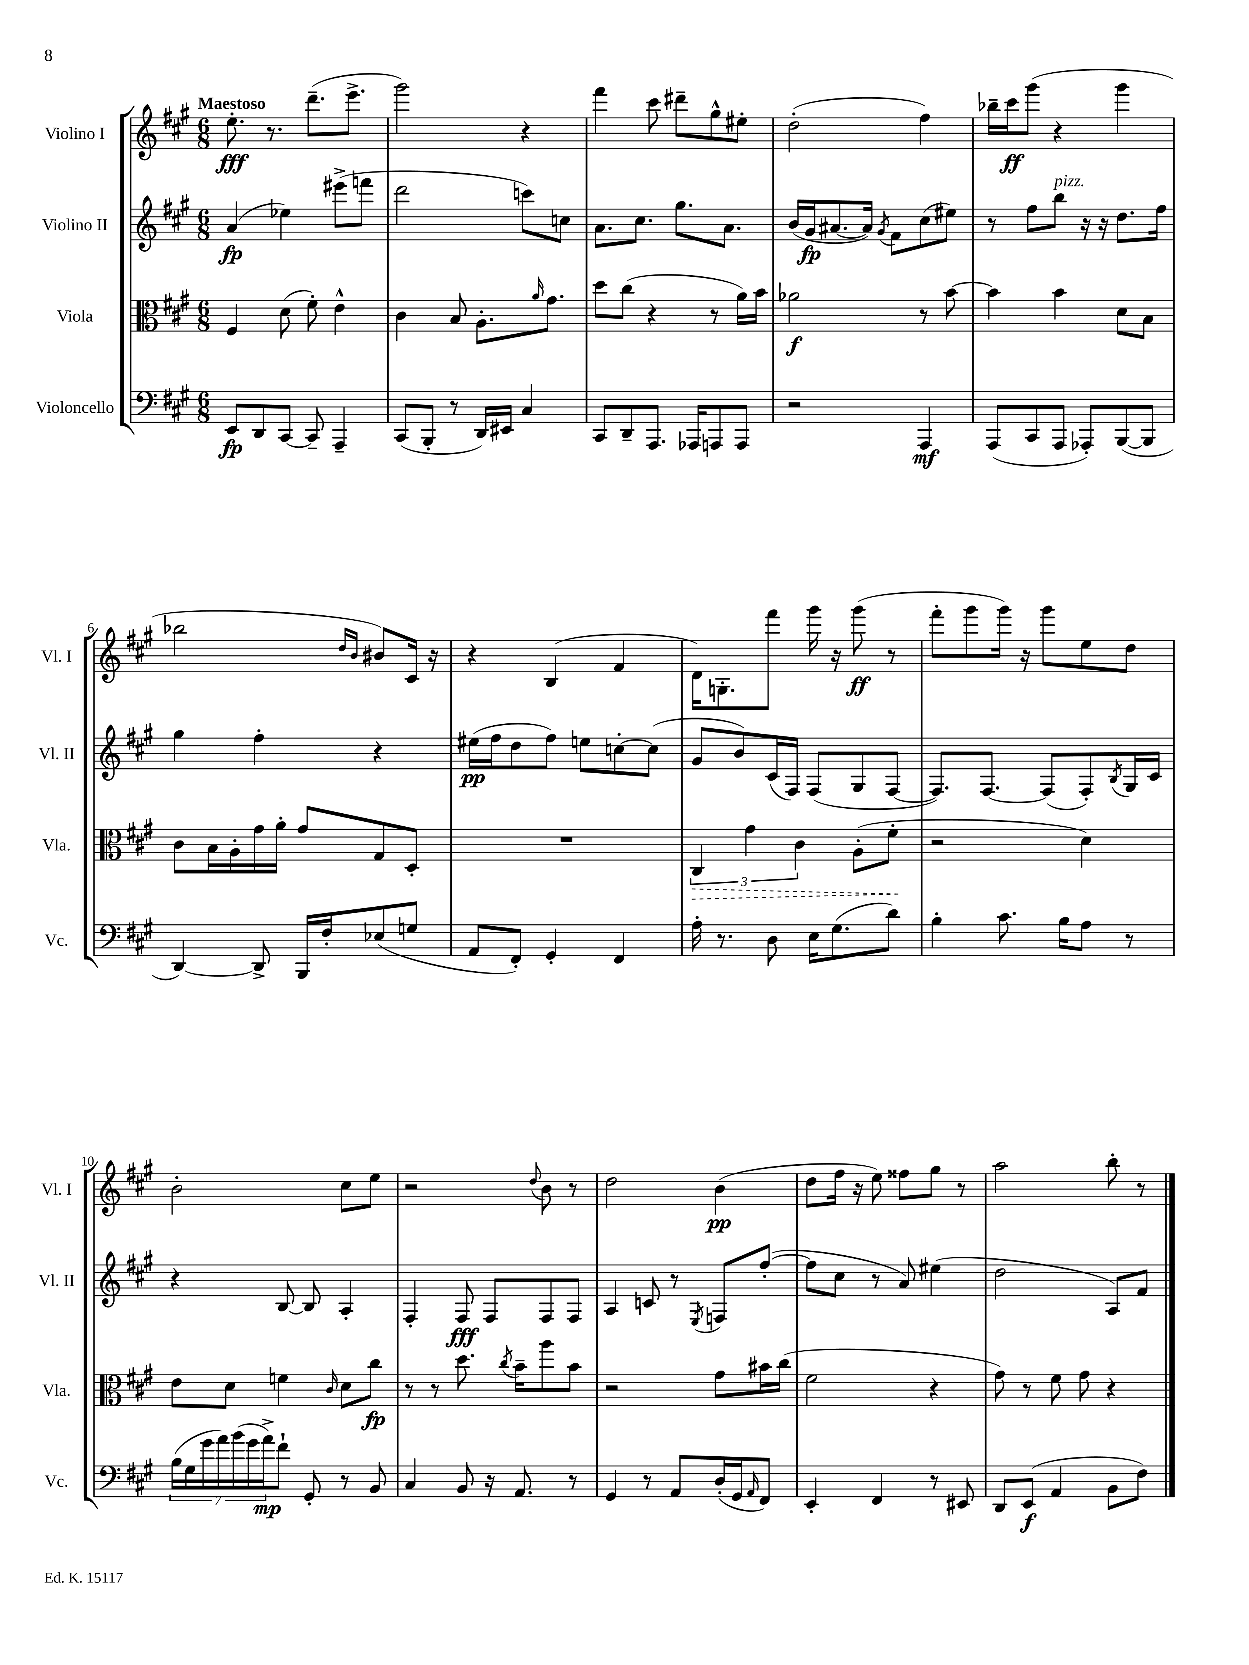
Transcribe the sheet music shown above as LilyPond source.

<<
\new StaffGroup <<
\new Staff = "s0" \with { instrumentName = "Violino I" shortInstrumentName = "Vl. I" } {
    \clef treble \key a \major \numericTimeSignature \time 6/8 \tempo "Maestoso"
    e''8.-.\fff r8. d'''8.--( e'''8.-> |
    gis'''2) r4 |
    fis'''4 cis'''8 dis'''8-- gis''8-^ eis''8-. |
    d''2-.( fis''4) |
    bes''16-- cis'''16\ff gis'''8( r4 gis'''4 |
    bes''2 \grace { d''16 b'16 } bis'8) cis'16 r16 |
    r4 b4( fis'4 |
    d'16) g8.-. fis'''8 gis'''16 r16 gis'''8\ff( r8 |
    fis'''8-. gis'''8 gis'''16) r16 gis'''8 e''8 d''8 |
    b'2-. cis''8 e''8 |
    r2 \appoggiatura { d''8 } b'8 r8 |
    d''2 b'4\pp( |
    d''8 fis''16 r16 e''8) fisis''8 gis''8 r8 |
    a''2 b''8-. r8 \bar "|." |
}
\new Staff = "s1" \with { instrumentName = "Violino II" shortInstrumentName = "Vl. II" } {
    \clef treble \key a \major \numericTimeSignature \time 6/8
    a'4\fp( ees''4) eis'''8->( f'''8 |
    d'''2 c'''8) c''8 |
    a'8. cis''8. gis''8. a'8. |
    b'16( gis'16\fp ais'8.~ ais'16) \acciaccatura { gis'8 } fis'8 cis''8( eis''8) |
    r8 fis''8 b''8^\markup { \italic "pizz." } r16 r16 d''8. fis''16 |
    gis''4 fis''4-. r4 |
    eis''16\pp( fis''16 d''8 fis''8) e''8 c''8~-. c''8( |
    gis'8 b'8) cis'16( fis16) fis8( gis8 fis8~ |
    fis8.) fis8.~ fis8( fis8-.) \acciaccatura { b8 } gis16 cis'16 |
    r4 b8~ b8 a4-. |
    fis4-. fis8\fff fis8 fis8 fis8 |
    a4 c'8 r8 \acciaccatura { e8 } f8 fis''8~-.( |
    fis''8 cis''8 r8 a'8) eis''4( |
    d''2 a8) fis'8 \bar "|." |
}
\new Staff = "s2" \with { instrumentName = "Viola" shortInstrumentName = "Vla." } {
    \clef alto \key a \major \numericTimeSignature \time 6/8
    fis4 d'8( fis'8-.) e'4-^ |
    cis'4 b8 a8.-. \grace { a'16 } gis'8. |
    d''8 cis''8( r4 r8 a'16) b'16 |
    aes'2\f r8 b'8~ |
    b'4 b'4 d'8 b8 |
    cis'8 b16 a16-. gis'16 a'16-. gis'8 gis8 d8-. |
    R2. |
    \tuplet 3/2 { \once \override Hairpin.style = #'dashed-line cis4\> gis'4 cis'4 } a8-.( fis'8-.\! |
    r2 d'4) |
    e'8 d'8 f'4 \grace { cis'16 } d'8 cis''8\fp |
    r8 r8 d''8. \acciaccatura { cis''8 } b'16-- a''8 b'8 |
    r2 gis'8 bis'16 cis''16( |
    fis'2 r4 |
    gis'8) r8 fis'8 gis'8 r4 \bar "|." |
}
\new Staff = "s3" \with { instrumentName = "Violoncello" shortInstrumentName = "Vc." } {
    \clef bass \key a \major \numericTimeSignature \time 6/8
    e,8\fp d,8 cis,8~ cis,8-- a,,4-- |
    cis,8( b,,8-. r8 d,16) eis,16 cis4 |
    cis,8 d,8-- a,,8. aes,,16 a,,8 a,,8 |
    r2 a,,4\mf |
    a,,8( cis,8 a,,8 aes,,8-.) b,,8~( b,,8 |
    d,4~) d,8-> b,,16 fis16-. ees8( g8 |
    a,8 fis,8-.) gis,4-. fis,4 |
    a16-. r8. d8 e16 gis8.( d'8) |
    b4-. cis'8. b16 a8 r8 |
    \tuplet 7/4 { b16( gis16 gis'16 a'16) b'16( gis'16 a'16->\mp) } fis'8-! gis,8-. r8 b,8 |
    cis4 b,8 r16 a,8. r8 |
    gis,4 r8 a,8 d16-.( gis,16 \grace { a,16 } fis,8) |
    e,4-. fis,4 r8 eis,8 |
    d,8 e,8\f( a,4 b,8 fis8) \bar "|." |
}
>>
>>
